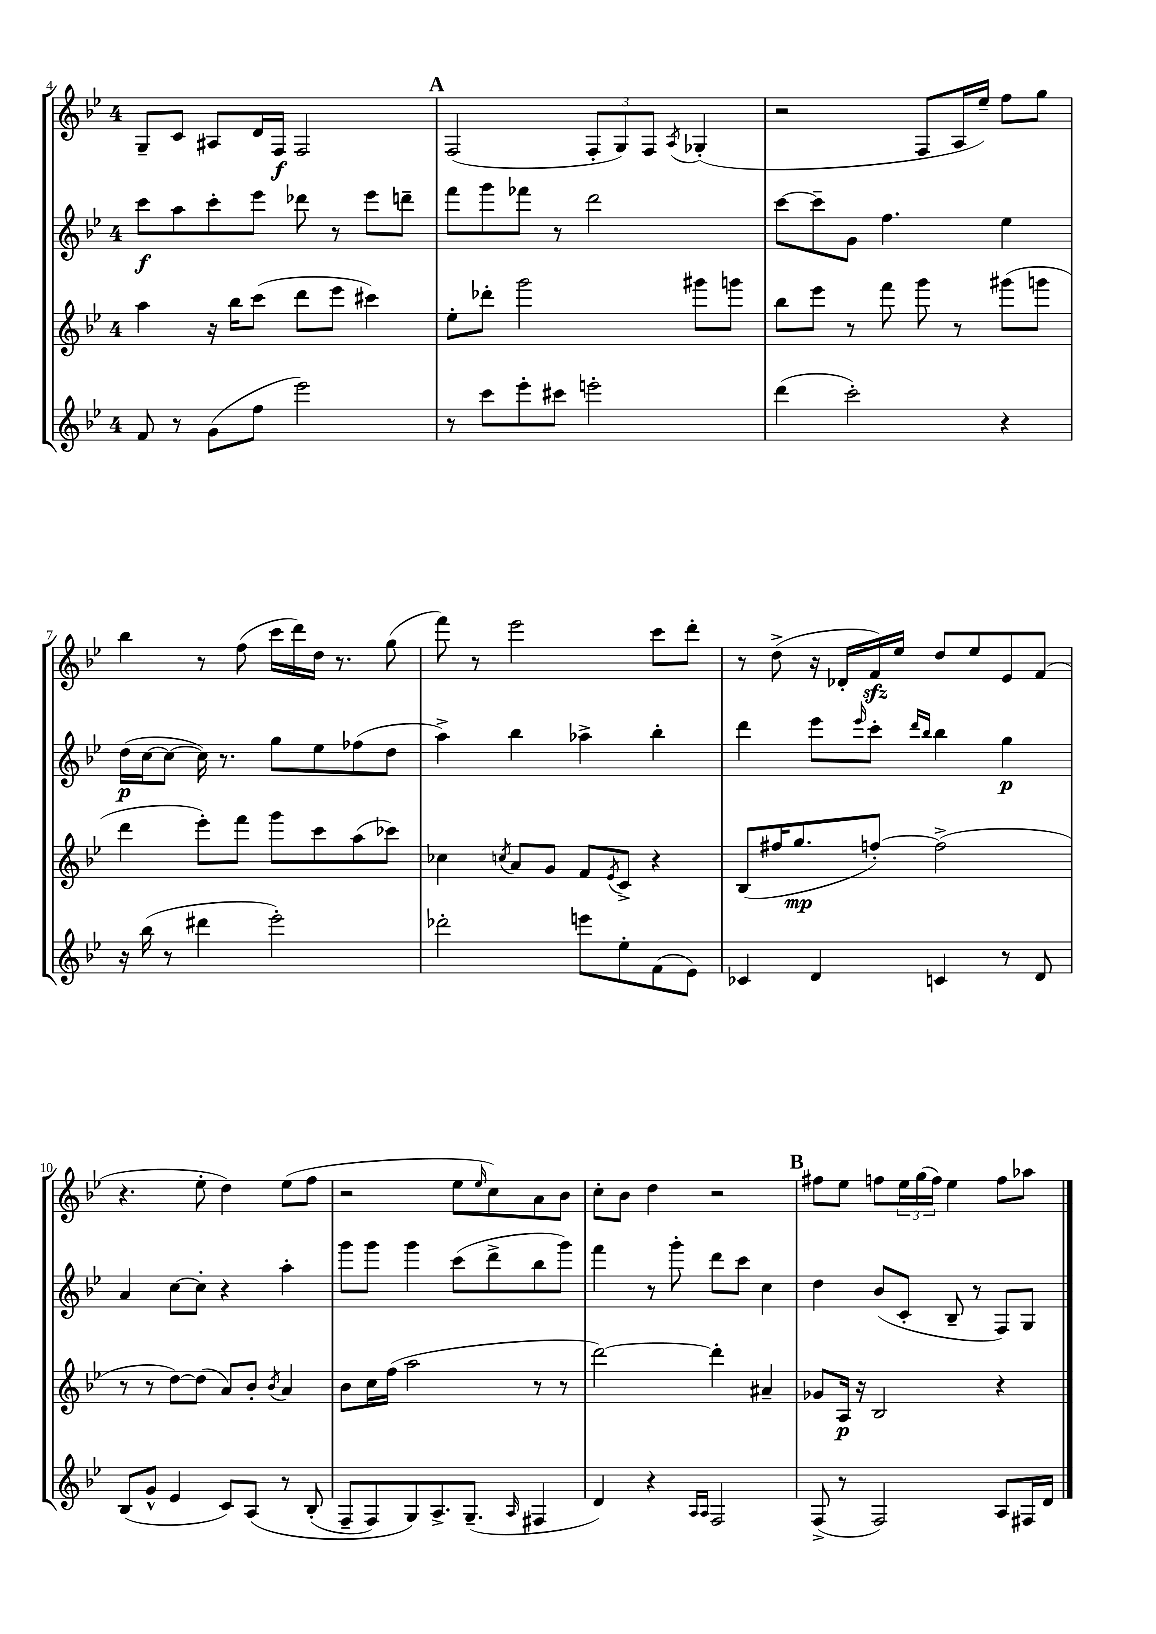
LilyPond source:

<<
\new StaffGroup <<
\new Staff = "s0" {
    \clef treble \key bes \major \once \override Staff.TimeSignature.style = #'single-digit \time 4/4
    g8-- c'8 ais8 d'16 f16\f f2 |
    \mark \markup { \bold "A" } f2( \tuplet 3/2 { f8-. g8) f8 } \acciaccatura { a8 } ges4-.( |
    r2 f8 a16 ees''16--) f''8 g''8 |
    bes''4 r8 f''8( c'''16 d'''16) d''16 r8. g''8( |
    f'''8) r8 ees'''2 c'''8 d'''8-. |
    r8 d''8->( r16 des'16-. f'16\sfz) ees''16 d''8 ees''8 ees'8 f'8( |
    r4. ees''8-. d''4) ees''8( f''8 |
    r2 ees''8 \grace { ees''16 } c''8) a'8 bes'8 |
    c''8-. bes'8 d''4 r2 |
    \mark \markup { \bold "B" } fis''8 ees''8 f''8 \tuplet 3/2 { ees''16 g''16( f''16) } ees''4 f''8 aes''8 \bar "|." |
}
\new Staff = "s1" {
    \clef treble \key bes \major \once \override Staff.TimeSignature.style = #'single-digit \time 4/4
    c'''8\f a''8 c'''8-. ees'''8 des'''8 r8 ees'''8 d'''8-- |
    \mark \markup { \bold "A" } f'''8 g'''8 fes'''8 r8 d'''2 |
    c'''8~ c'''8-- g'8 f''4. ees''4 |
    d''16\p( c''16~ c''8~ c''16) r8. g''8 ees''8 fes''8( d''8 |
    a''4->) bes''4 aes''4-> bes''4-. |
    d'''4 ees'''8 \grace { ees'''16 } c'''8-. \grace { d'''16 bes''16 } bes''4 g''4\p |
    a'4 c''8~ c''8-. r4 a''4-. |
    g'''8 g'''8 g'''4 c'''8( d'''8-> bes''8 g'''8) |
    f'''4 r8 g'''8-. d'''8 c'''8 c''4 |
    \mark \markup { \bold "B" } d''4 bes'8( c'8-. bes8-- r8 f8) g8 \bar "|." |
}
\new Staff = "s2" {
    \clef treble \key bes \major \once \override Staff.TimeSignature.style = #'single-digit \time 4/4
    a''4 r16 bes''16 c'''8( d'''8 ees'''8 cis'''4) |
    \mark \markup { \bold "A" } ees''8-. des'''8-. g'''2 gis'''8 g'''8 |
    bes''8 ees'''8 r8 f'''8 g'''8 r8 gis'''8( g'''8 |
    d'''4 ees'''8-.) f'''8 g'''8 c'''8 a''8( ces'''8) |
    ces''4 \acciaccatura { c''8 } a'8 g'8 f'8 \acciaccatura { ees'8 } c'8-> r4 |
    bes8( fis''16 g''8.\mp f''8~-.) f''2->( |
    r8 r8 d''8~) d''8( a'8) bes'8-. \acciaccatura { bes'8 } a'4 |
    bes'8 c''16 f''16( a''2 r8 r8 |
    d'''2~) d'''4-. ais'4-- |
    \mark \markup { \bold "B" } ges'8 a16\p r16 bes2 r4 \bar "|." |
}
\new Staff = "s3" {
    \clef treble \key bes \major \once \override Staff.TimeSignature.style = #'single-digit \time 4/4
    f'8 r8 g'8( f''8 ees'''2) |
    \mark \markup { \bold "A" } r8 c'''8 ees'''8-. cis'''8 e'''2-. |
    d'''4( c'''2-.) r4 |
    r16 bes''16( r8 dis'''4 ees'''2-.) |
    des'''2-. e'''8 ees''8-. f'8( ees'8) |
    ces'4 d'4 c'4 r8 d'8 |
    bes8( g'8-^ ees'4 c'8) a8\( r8 bes8-.( |
    f8-- f8) g8\) a8.-> g8.--( \grace { a16 } fis4 |
    d'4) r4 \grace { a16 a16 } f2 |
    \mark \markup { \bold "B" } f8->( r8 f2) a8 fis16 d'16 \bar "|." |
}
>>
>>
\layout { \context { \Score currentBarNumber = #4 } }
